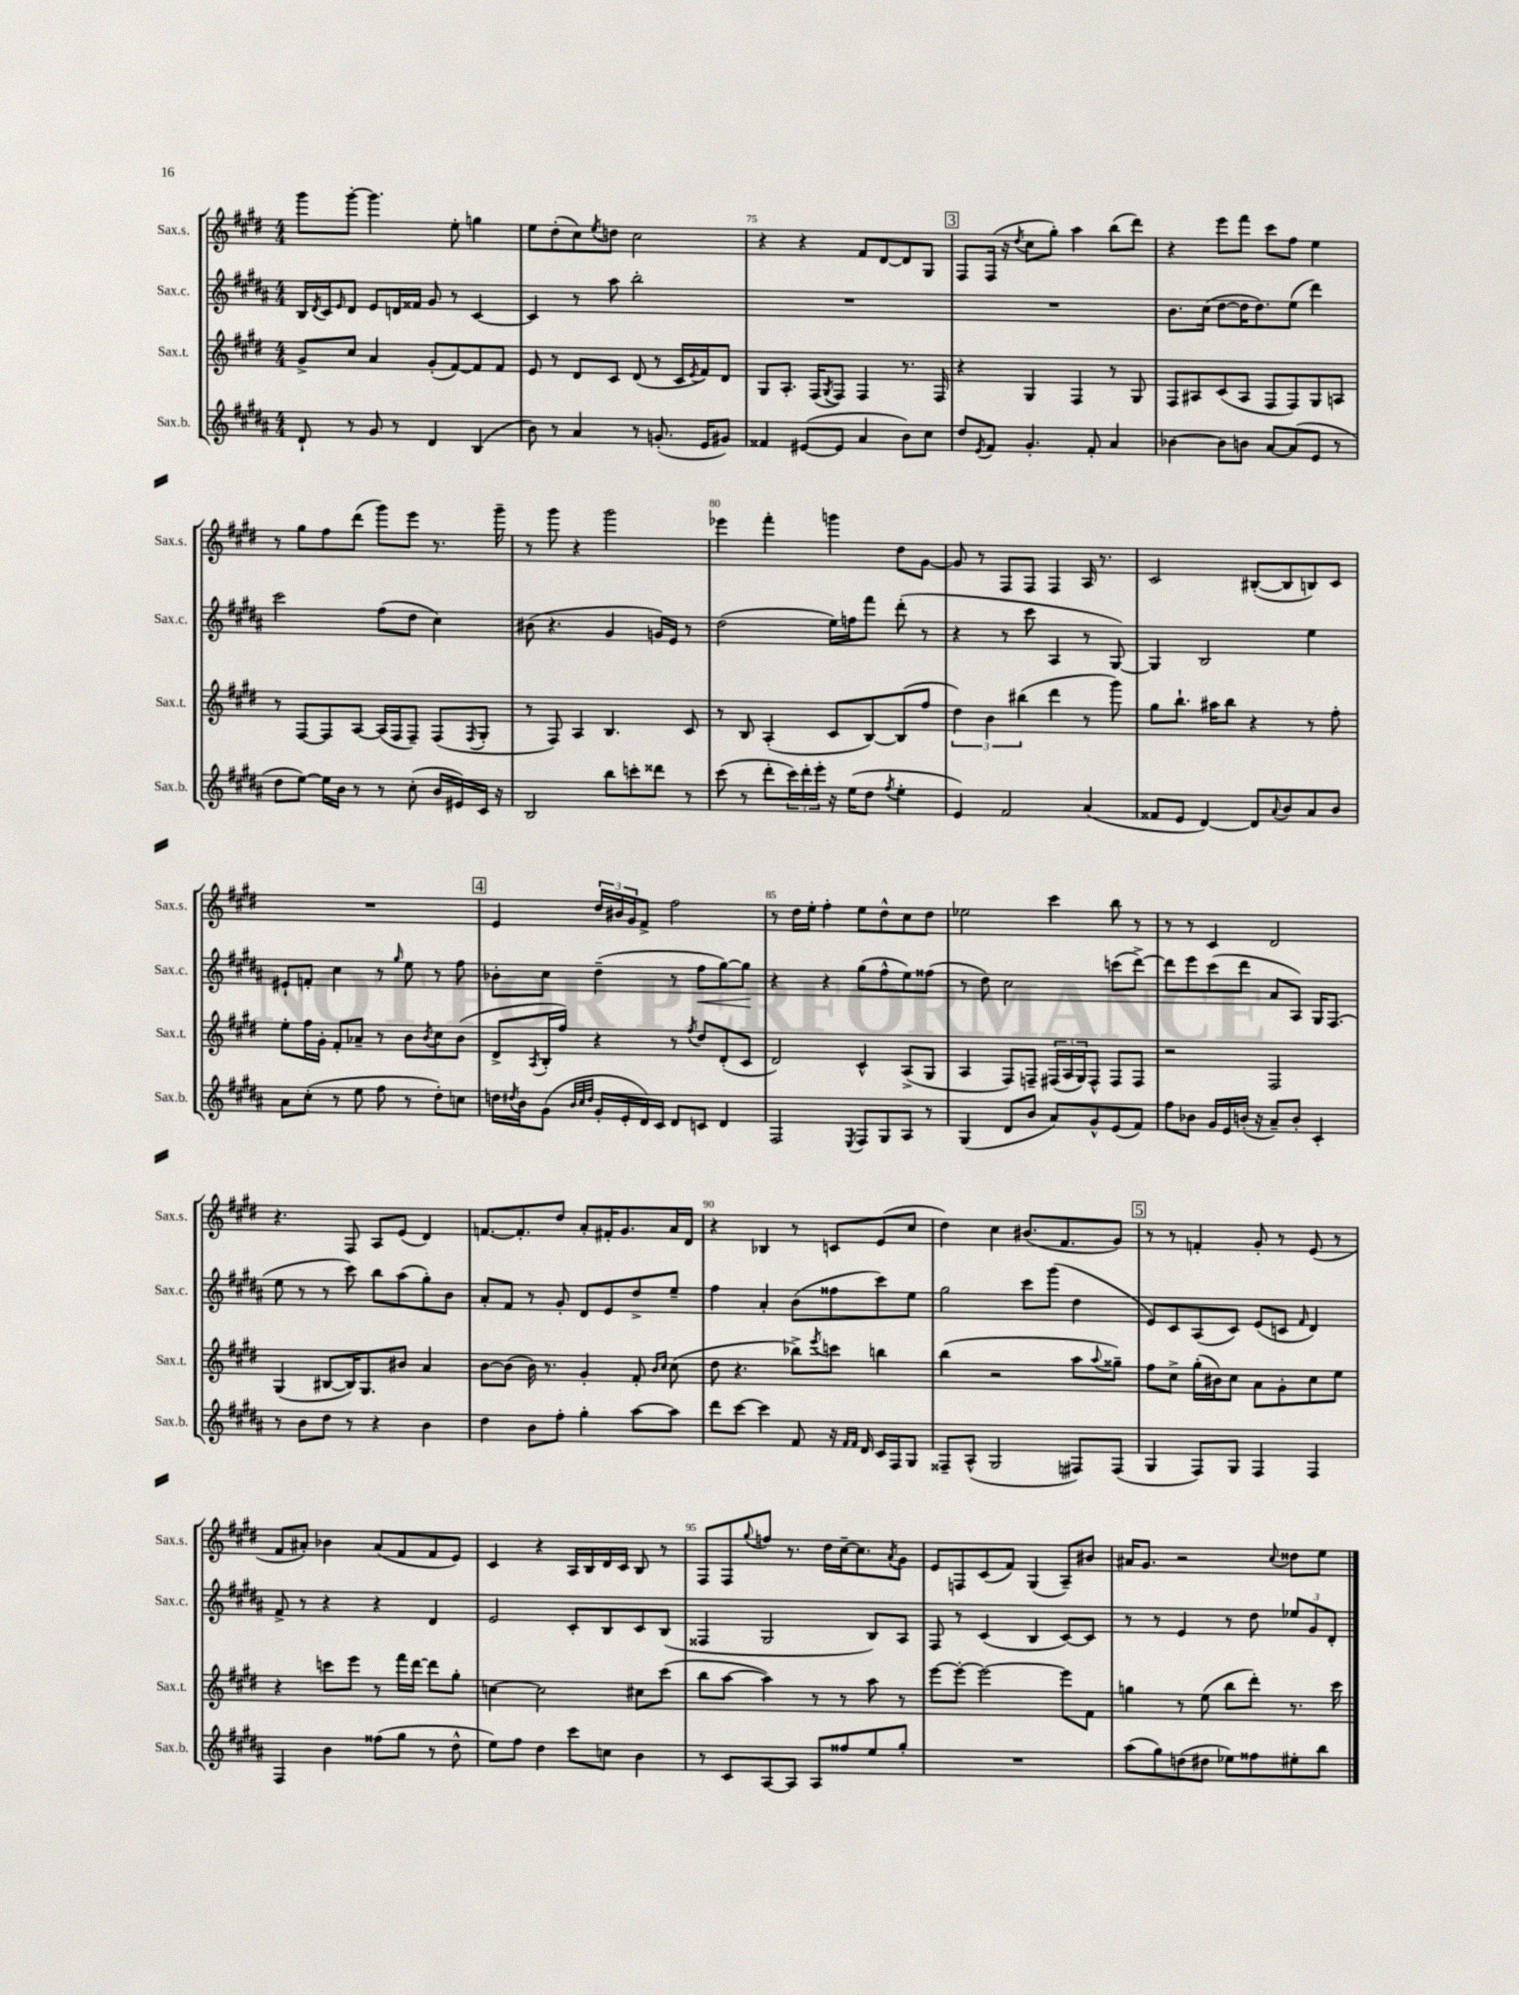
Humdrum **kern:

**kern	**kern	**kern	**kern
*staff4	*staff3	*staff2	*staff1
*clefG2	*clefG2	*clefG2	*clefG2
*k[f#c#g#d#a#]	*k[f#c#g#d#]	*k[f#c#g#d#a#]	*k[f#c#g#d#]
*M4/4	*M4/4	*M4/4	*M4/4
8d#`/	8g#^/L	16B/LL	8ggg#\L
.	.	8qd#/	.
.	.	16c#/J	.
.	.	16qqe/	.
8r	8cc#/J	8d#/J	[8ggg#'\J
8g#/	4a/	8e/L	4.ggg#\]
8r	.	16d/L	.
.	.	16f##/JJ	.
4d#/	(8g#'/L	8g#/	.
.	[8f#/)	8r	8ee'\
(4B/	8f#/]	[4c#/	4gg\
.	8f#/J	.	.
=	=	=	=
8b\)	8e/	4c#/]	8ee\L
8r	8r	.	(8dd#'\
4a#/	8d#/L	8r	8cc#\)
.	.	.	8qee/
.	8c#/J	8aa#\	8dd\J
8r	(8d#/	2bb'\	2cc#\
(8.g'/	8r	.	.
.	16c#/LL	.	.
.	8qe/	.	.
16e/LK	16f#/J)	.	.
8g#/J)	8d#/J	.	.
=	=	=	=
4f##/	8G#/L	1r	4r
.	8.A'/J	.	.
([8e#/L	.	.	4r
.	(16F#/LK	.	.
.	8qG#/	.	.
8e#/]J	8F#/J)	.	.
4a#/	4F#/	.	8f#/L
.	.	.	[8d#/
8b\L)	8.r	.	8d#/]
8cc#\J	.	.	8G#/J
.	16F#/	.	.
=	=	=	=
8dd#/L	4r	1r	8F#/L
8qe/	.	.	.
8f#/J	.	.	(16F#/Jk
.	.	.	16r
.	.	.	8qdd#/
4.g#'/	4G#/	.	8cc#\L
.	.	.	8gg#'\J)
.	4F#/	.	4aa\
8f#'/	.	.	.
4a#/	8r	.	(8bb\L
.	8G#/	.	8ddd#\J)
=	=	=	=
[4b-\	8F#/L	8.b\L	4r
.	8A#/	.	.
.	.	(16cc#\Jk	.
8b-\]L	(8c#/	[8dd#\L	8eee\L
8b\J	8A#/J	16dd#\]K	8fff#\J
.	.	8.dd#\)	.
[8a#/L	8F#/L	.	8ccc#\L
(8a#/]	8F#/)	(8ee\J	8ff#\J
8e/J	8G#/	4ddd#\)	4ee\
8r	8A/J	.	.
=	=	=	=
8dd#\L	8r	2ccc#\	8r
[8ee\J)	[8F#/L	.	8gg#\L
16ee\]LL	8F#/]	.	8ff#\
16b\JJ	.	.	.
8r	[8A/J	.	(8ddd#\J
8r	(16A/]LL	(8ff#\L	8ggg#\L)
.	16F#/J	.	.
(8cc#'\	8F#~/J)	8dd#\J	8eee\J
16b/LL	(8F#/L	4cc#\)	8.r
16e#/)	.	.	.
.	8qF#/	.	.
16c#/JJ	8G#'/J	.	.
16r	.	.	16ggg#~\
=	=	=	=
2B/	8r	(8b#\	8r
.	8F#/)	4.r	8ggg#\
.	4A/	.	4r
8bb\L	4.B/	4g#/	2ggg#\
8ccc'\	.	.	.
8ddd##\J	.	16g/LL)	.
.	.	16e/JJ	.
8r	8c#/	8r	.
=	=	=	=
(8ccc#\	8r	(2dd#\	4eee-\
8r	8B/	.	.
8ddd#'\L	(4A'/	.	4fff#'\
24ccc#\L)	.	.	.
24ddd#'\	.	.	.
24eee'\JJ	.	.	.
16r	8c#/L	16ee\LL)	4ggg\
(16ee\LK	.	16ff\J	.
8dd#\J	[8B/)	8fff#\J	.
8qff#/	.	.	.
4ee'\	(8B/]	(8ddd#'\	8dd#\L
.	8ff#/J	8r	[8g#\J
=	=	=	=
4e/)	6dd#\)	4r	8g#/]
.	.	.	8r
.	6b\	.	.
2f#/	.	8r	8F#/L
.	(6bb#\	.	.
.	.	8ccc#\	8F#/J
.	4ddd#\	4A#/	4F#/
(4a#/	8r	8r	16A/
.	.	.	8.r
.	8ggg#\)	[8G#/)	.
=	=	=	=
8f##/L	8gg#\L	4G#/]	2c#/
8e/J	8.bb`\J	.	.
[4d#/)	.	2B/	.
.	16aa#\LK	.	.
.	8bb\J	.	.
8d#/]L	4r	.	([8B#'/L
8qqa#/	.	.	.
8b/	.	.	8B#/]
8a#/	8r	4ee\	8B/)
8b/J	8ff#'\	.	8c#/J
=	=	=	=
8a#\L	8ee'\L	8e#`/L	1r
(8cc#'\J	16ff#\L	8f'/J	.
.	16g#'\JJ	.	.
8r	8f#'/L	4cc#\	.
8ee\	8a-~/J	.	.
8ff#\	8r	8r	.
.	.	16qqgg#/	.
8r	8b\L	8ee\	.
.	8qb/	.	.
8dd#'\L)	8cc#\	8r	.
8cc\J	(8b\J	8ff#\	.
=	=	=	=
16dd\LL	8d#^/L	8b-'\L	4e/
8qdd#/	.	.	.
16b\J	.	.	.
.	8qA/	.	.
(8g#\J	16B'/L	8cc#\J	.
.	16ff#/JJ)	.	.
32qqb/LLL	.	.	.
32qqcc#/	.	.	.
32qqdd#/JJJ	.	.	.
16g#'/LL	4r	(4dd#~\	24dd#/LL
.	.	.	24b#/
16e'/	.	.	.
.	.	.	24g#/J
16d#/)	.	.	8f#^/J
16c#/JJ	.	.	.
8d#/L	8r	8r	2ff#\
.	8qff#/	.	.
8c/J	8dd#/L	8ff#\L	.
4d#/	(8d#'/	[8gg#\)	.
.	8c#/J	8gg#\]J	.
=	=	=	=
2F#/	2d#/)	4r	8r
.	.	.	16dd#\LL
.	.	.	16ee'\JJ
.	.	4r	4ff#'\
8qE/	.	.	.
8F#/L	4c#^^/	(8gg#\L	8ee\L
8G#/	.	8ff#^^\	8dd#^^\
8A#/J	(8A^/L	8ee\)	8cc#\
8r	8G#/J	(8ff##\J	8dd#\J
=	=	=	=
(4G#/	4A/	8r	2ee-\
.	.	8dd#\)	.
8d#/L	8F#/L)	2cc#\	.
8b/J	8F~/J	.	.
8a#/L)	(24F#/LL	.	4ccc#\
.	24A/	.	.
.	24G#/J)	.	.
8g#^^/	8F#^^/J	.	.
(8e/	8F#/L	(8ccc\L	8bb\
8f#/J)	8F#/J	[8ddd#^\J)	8r
=	=	=	=
8ff#\L	2r	8ddd#\]L	8r
8b-\J	.	8eee\	8r
16g#/LL	.	(8ccc#\	4c#/
16e/	.	.	.
(16b'/JJ	.	8ddd#\J	.
16r	.	.	.
8a#~/L)	2F#/	8a#/L	2d#/
8b'/J	.	8A#/J)	.
4c#'/	.	16G#/LK	.
.	.	(8.F#/J	.
=	=	=	=
8r	(4G#/	8ee\	4.r
8b\L	.	8r	.
8dd#\J	[8B#/L	8r	.
8r	16B#/]K)	8ccc#\)	8F#/
.	8.G#/	.	.
4r	.	8bb\L	8A/L
.	8b#/J	(8aa#\	(8e/J
4b\	4a/	8gg#'\)	4d#/)
.	.	8b\J	.
=	=	=	=
4dd#\	[8b\L	8a#'/L	[8.f/L
.	(8b\]J	8f#/J	.
.	.	.	8.f'/]
8b\L	16b\)	8r	.
.	8.r	.	.
8ff#'\J	.	8g#'/	8dd#/J
4gg#'\	4g#'/	8d#/L	8a'/L
.	.	8e/	16f#'/K
.	.	.	8.g#/
[8aa#\L	8f#'/	8dd#^/	.
.	16qqb/LL	.	.
.	16qqcc#/JJ	.	.
8aa#\]J	(8cc#\	8ee~/J	16a/L
.	.	.	16d#/JJ
=	=	=	=
8ddd#\L	8dd#\	4ff#\	4r
[8ccc#\J	4.r	.	.
4ccc#\]	.	4a#'/	4B-/
8f#/	8bb-^\L)	(8b\L	8r
.	8qeee/	.	.
16r	8ccc\J	8ff##\	8c/L
16qqf#/LL	.	.	.
16qqf#/JJ	.	.	.
16d#/	.	.	.
16c#/LL	4bb\	8ccc#\)	(8e/
16F#/J	.	.	.
8G#/J	.	8ee\J	8cc#/J
=	=	=	=
8F##~/L	(4bb\	2gg#\	4dd#\)
(8A#^^/J	.	.	.
2G#/	2r	.	4cc#\
.	.	8ccc#\L	(8.b#/L
.	.	(8ggg#\J	.
.	.	.	8.f#/
8F#/L)	8aa\L	4dd#\	.
.	8qqaa/	.	.
(8F#/J	8gg##~\J)	.	8g#/J)
=	=	=	=
4G#/	8ff#\L	8e/L)	8r
.	8cc#^\J	8c#/	8r
8F#/L)	(16gg#'\LL	(8A#/	4f'/
.	16b#\J)	.	.
8G#/J	8cc#\J	8c#/J)	.
4F#/	8a\L	(8e/L	8g#'/
.	8g#'\	8c/J	8r
.	.	16qqf#/	.
4F#/	8cc#\	4d#/)	(8e/
.	8ee\J	.	8r
=	=	=	=
4F#/	4r	8f#^/	8f#/L
.	.	8r	8a#'/J)
4b\	8ccc\L	4r	4b-\
.	8eee\J	.	.
(8ff##\L	8r	4r	(8a#/L
8gg#\J	16fff#\LL	.	8f#/
.	[16ddd#\JJ	.	.
8r	8ddd#\]L	4d#/	8f#/
8dd#^^\	8gg#'\J	.	8e/J)
=	=	=	=
8ee\L)	[4cc\	2e/	4c#/
8ff#\J	.	.	.
4dd#\	2cc\]	.	4r
8ccc#\L	.	8c#'/L	16A/LL
.	.	.	16B/
8cc\J	.	8B/	16d#/
.	.	.	16c#/JJ
4b\	8cc#\L	8c#/	8B/
.	(8ccc#\J	(8B/J	8r
=	=	=	=
8r	8bb\L	4F##/	8F#/L
8c#/L	[8aa\J	.	8F#/
.	.	.	8qqgg#/
[8A#/	4aa\])	2G#/	8ff/J
8A#/]J	.	.	8.r
8A#/L	8r	.	.
.	.	.	16dd#\LL
8ff##/	8r	.	[16cc#~\J
.	.	.	8.cc#\]
8ee/	8aa\	8B/L)	.
.	.	.	8qa/
8gg#'/J	8r	8A#/J	8g#\J
=	=	=	=
1r	[8eee\L	8F#/	8e/L
.	8eee'\_J	8r	8F/
.	2eee\_	(4c#/	(8c#/
.	.	.	8f#/J)
.	.	4B/	(4G#/
.	8eee\]L	[8c#/L)	8A~/L)
.	8f#\J	8c#/]J	8b#/J
=	=	=	=
(8aa#\L	4gg\	8r	16a#/LK
.	.	.	8.g#/J
8gg#\)	.	8r	.
(8dd\	8r	4e/	2r
8dd#\J	(8ee\	.	.
8ee-\L)	8bb\L	8r	.
8ff##\	8ddd#'\J)	8dd#\	.
.	.	.	8qqcc#/
8ee#'\	8.r	12ee-/L	8dd##\L
.	.	12g#/	.
8bb\J	.	.	8ee\J
.	.	12d#'/J	.
.	16ccc#\	.	.
==	==	==	==
*-	*-	*-	*-
